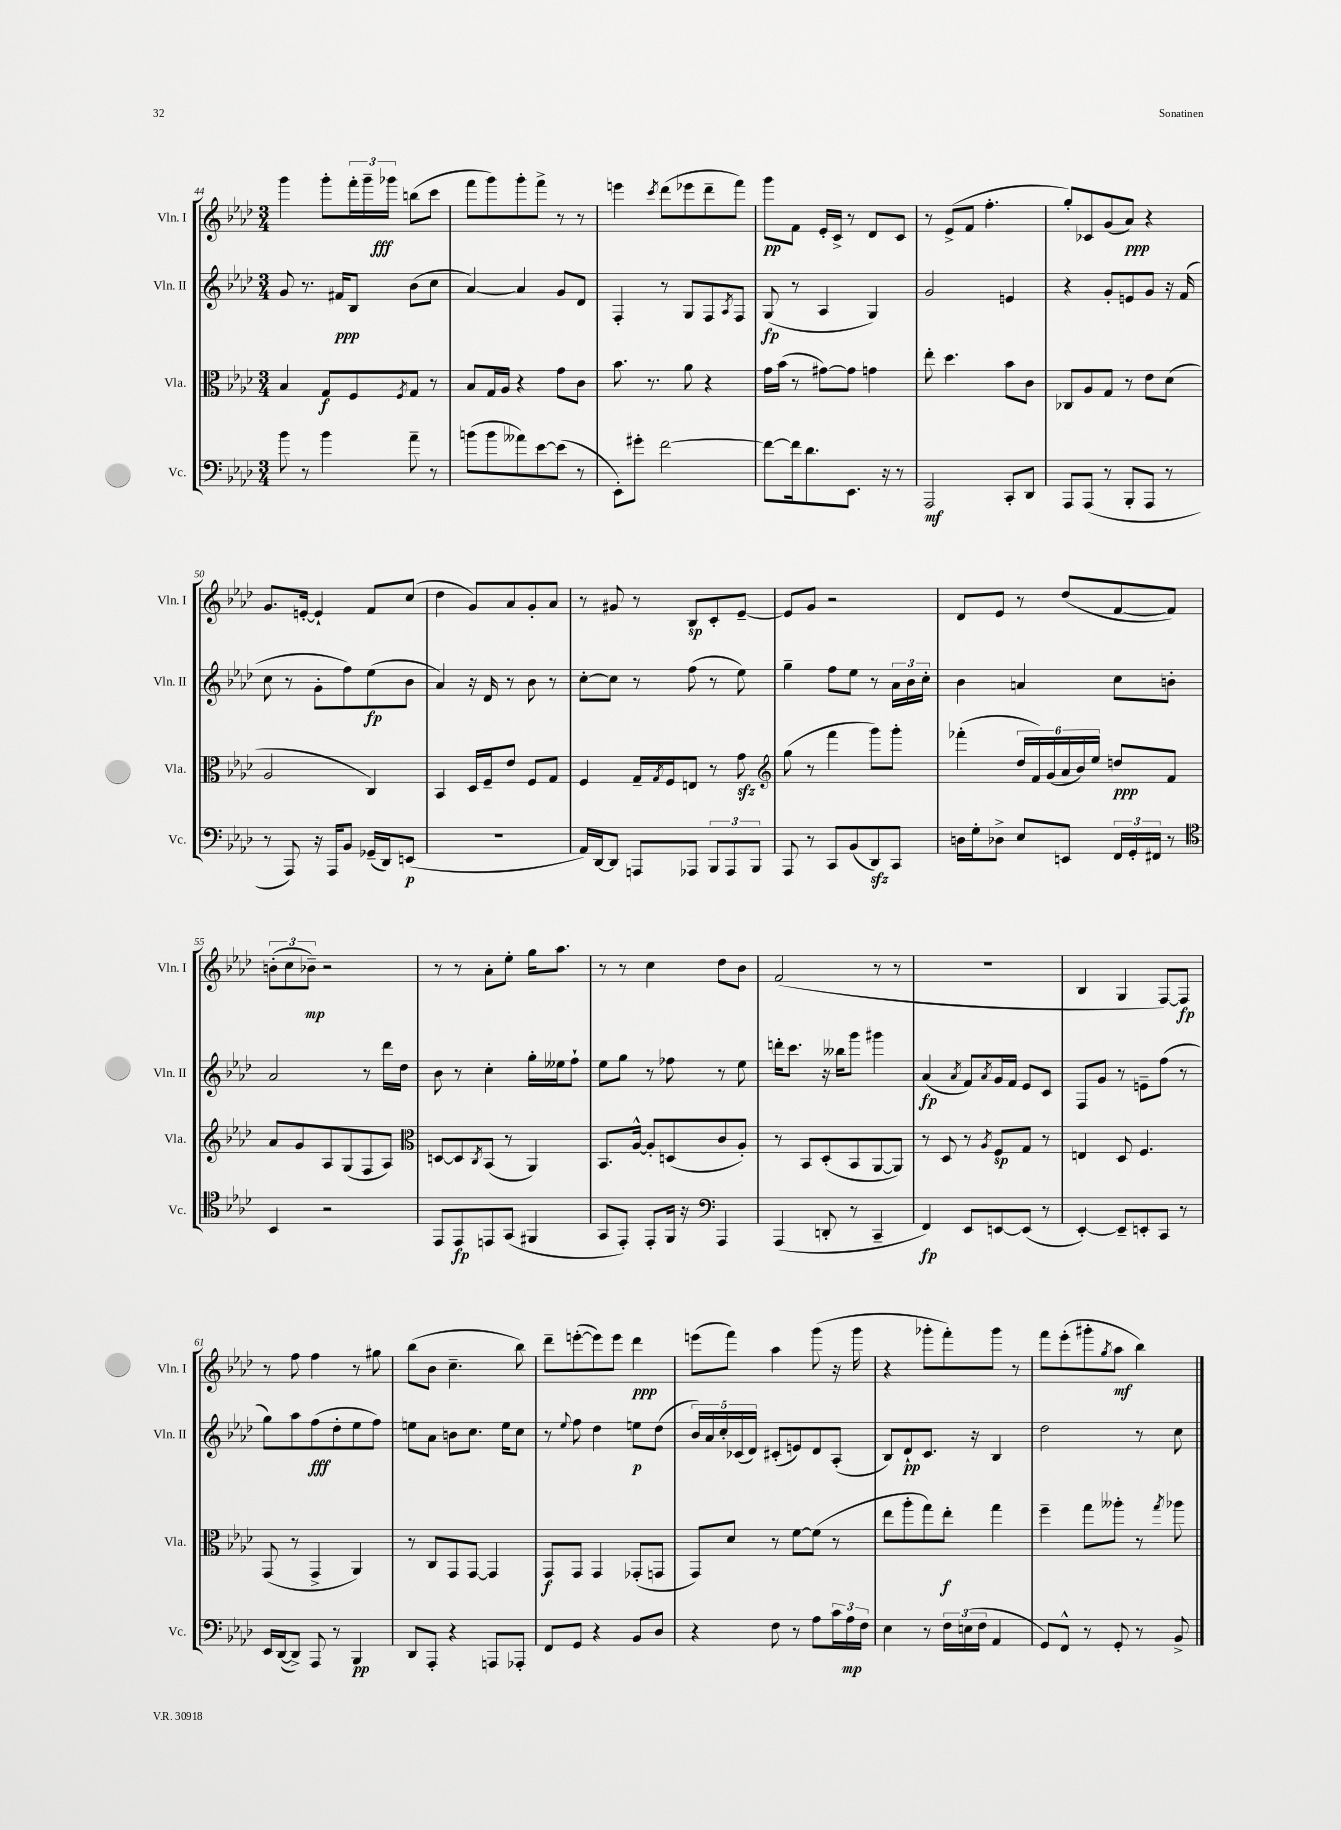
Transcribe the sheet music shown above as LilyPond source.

<<
\new StaffGroup <<
\new Staff = "s0" \with { instrumentName = "Vln. I" shortInstrumentName = "Vln. I" } {
    \clef treble \key aes \major \numericTimeSignature \time 3/4
    g'''4 g'''8-. \tuplet 3/2 { f'''16-. g'''16-- ges'''16\fff } b''8( c'''8 |
    f'''8 g'''8) g'''8-. f'''8-> r8 r8 |
    e'''4 \acciaccatura { c'''8 } des'''8( ees'''8 des'''8-- f'''8) |
    g'''8\pp f'8 ees'16-. c'16-> r8 des'8 c'8 |
    r8 ees'8->( f'8 f''4.-. |
    g''8-.) ces'8 g'8( aes'8\ppp) r4 |
    g'8. e'16~-. e'4-! f'8 c''8( |
    des''4 g'8) aes'8 g'8-. aes'8 |
    r8 gis'8 r8 bes8\sp c'8-. ees'8~-- |
    ees'8 g'8 r2 |
    des'8 ees'8 r8 des''8( f'8~ f'8) |
    \tuplet 3/2 { b'8-.( c''8 bes'8--\mp) } r2 |
    r8 r8 aes'8-. ees''8-. g''16 aes''8. |
    r8 r8 c''4 des''8 bes'8 |
    f'2( r8 r8 |
    R2. |
    bes4 g4 f8~) f8\fp |
    r8 f''8 f''4 r8 gis''8 |
    bes''8( bes'8 c''4.-- bes''8) |
    des'''8-- e'''8~-.( e'''8) e'''8 des'''4\ppp |
    e'''8( f'''8) aes''4 g'''8( r16 g'''16 |
    r4 ges'''8-. f'''8-.) ges'''8 r8 |
    f'''8 ees'''8-.( gis'''8-. \acciaccatura { g''8 } aes''8\mf bes''4) \bar "|." |
}
\new Staff = "s1" \with { instrumentName = "Vln. II" shortInstrumentName = "Vln. II" } {
    \clef treble \key aes \major \numericTimeSignature \time 3/4
    g'8 r8. fis'16\ppp bes8 bes'8( c''8 |
    aes'4~) aes'4 g'8 des'8 |
    f4-. r8 g8 f8 \acciaccatura { aes8 } f8 |
    g8\fp( r8 aes4 g4) |
    g'2 e'4 |
    r4 g'8-. e'8 g'8 r16 f'16( |
    c''8 r8 g'8-. f''8) ees''8\fp( bes'8 |
    aes'4) r16 des'16 r8 bes'8 r8 |
    c''8~-. c''8 r8 f''8( r8 ees''8) |
    g''4-- f''8 ees''8 r8 \tuplet 3/2 { aes'16 bes'16 c''16-. } |
    bes'4 a'4 c''8 b'8-. |
    aes'2 r8 des'''16 des''16 |
    bes'8 r8 c''4-. g''16-. eeses''16 f''8-! |
    ees''8 g''8 r8 fes''8 r8 ees''8 |
    d'''16-. c'''8. r16 beses''16 g'''8 gis'''4 |
    aes'4\fp( \acciaccatura { aes'8 } f'8) \acciaccatura { aes'8 } g'16 f'16 ees'8 c'8 |
    f8 g'8 r8 e'8-- f''8( r8 |
    g''8) aes''8 f''8\fff( des''8-. ees''8 f''8) |
    e''8 aes'8 b'8 c''8. e''16 c''8 |
    r8 \appoggiatura { ees''8 } f''8 des''4 e''8\p des''8( |
    \tuplet 5/4 { bes'16) aes'16 c''16-. ces'16( des'16) } cis'8-.( e'8) des'8 aes8-.( |
    bes8) des'8-!\pp c'8. r16 bes4 |
    des''2 r8 c''8 \bar "|." |
}
\new Staff = "s2" \with { instrumentName = "Vla." shortInstrumentName = "Vla." } {
    \clef alto \key aes \major \numericTimeSignature \time 3/4
    bes4 g8\f f8 \acciaccatura { f8 } g8 r8 |
    bes8 g16 aes16 r4 g'8 c'8 |
    bes'8. r8. aes'8 r4 |
    g'16 bes'16( r8 gis'8~) gis'8 g'4 |
    ees''8-. des''4. bes'8 c'8 |
    ces8 aes8 g8 r8 ees'8 des'8( |
    aes2 c4) |
    bes,4 des16 f16-- ees'8 f8 g8 |
    f4 g16-- \acciaccatura { g8 } f16 e8 r8 g'8\sfz |
    \clef treble g''8( r8 f'''4 g'''8) g'''8-. |
    fes'''4-.( \tuplet 6/4 { des''16 f'16) g'16( aes'16 bes'16) ees''16 } d''8\ppp f'8 |
    aes'8 g'8 aes8 g8( f8 aes8) |
    \clef alto d8~ d8 \acciaccatura { c8 } bes,8( r8 aes,4) |
    bes,8. aes16~-^ aes8-. d8( c'8 aes8-.) |
    r8 bes,8 des8-.( bes,8 aes,8~ aes,8) |
    r8 des8 r8 \acciaccatura { aes8 } f8\sp g8 r8 |
    e4 des8 f4. |
    g,8( r8 g,4-> aes,4) |
    r8 c8 g,8 g,8~ g,4 |
    g,8\f g,8 g,4 ges,8-.( g,8 |
    g,8) des'8 r8 f'8~ f'8( r8 |
    ees''8 aes''8-. g''8) ees''8-.\f g''4 |
    f''4-- g''8 aeses''8-. r8 \acciaccatura { g''8 } aes''8 \bar "|." |
}
\new Staff = "s3" \with { instrumentName = "Vc." shortInstrumentName = "Vc." } {
    \clef bass \key aes \major \numericTimeSignature \time 3/4
    bes'8 r8 bes'4 aes'8-- r8 |
    b'8( b'8 aeses'8) ees'8~ ees'8( r8 |
    ees,8-.) gis'8-. f'2~ |
    f'8~ f'16 des'8. ees,8. r16 r8 |
    aes,,2\mf c,8-. des,8 |
    aes,,8 aes,,8( r8 bes,,8-. aes,,8 r8 |
    r8 aes,,8) r16 aes,,16 bes,8 ges,16--( des,16) e,8\p( |
    R2. |
    aes,16) des,16~ des,8 a,,8 aes,,8 \tuplet 3/2 { bes,,8 aes,,8 bes,,8 } |
    aes,,8 r8 c,8 bes,8( des,8\sfz) c,8 |
    d16 g16-. des8-> ees8 e,8 \tuplet 3/2 { f,16 g,16-. fis,16 } r8 |
    \clef tenor bes,4 r2 |
    ees,8 ees,8\fp e,8 g,8( fis,4 |
    g,8 ees,8-.) ees,8-. f,16 r16 \clef bass aes,,4 |
    aes,,4( d,8-. r8 c,4-- |
    f,4\fp) ees,8 e,8~ e,8( r8 |
    ees,4~-.) ees,8-- e,8-. c,8 r8 |
    ees,16 des,16~( des,8->) aes,,8 r8 bes,,4\pp |
    des,8 aes,,8-. r4 a,,8 aes,,8-. |
    f,8 g,8 r4 bes,8 des8 |
    r4 f8 r8 aes8 \tuplet 3/2 { c'16 aes16\mp f16 } |
    ees4 r8 \tuplet 3/2 { f16 e16( f16 } aes,4 |
    g,8) f,8-^ r8 g,8-. r8 bes,8-> \bar "|." |
}
>>
>>
\layout { \context { \Score currentBarNumber = #44 } }
